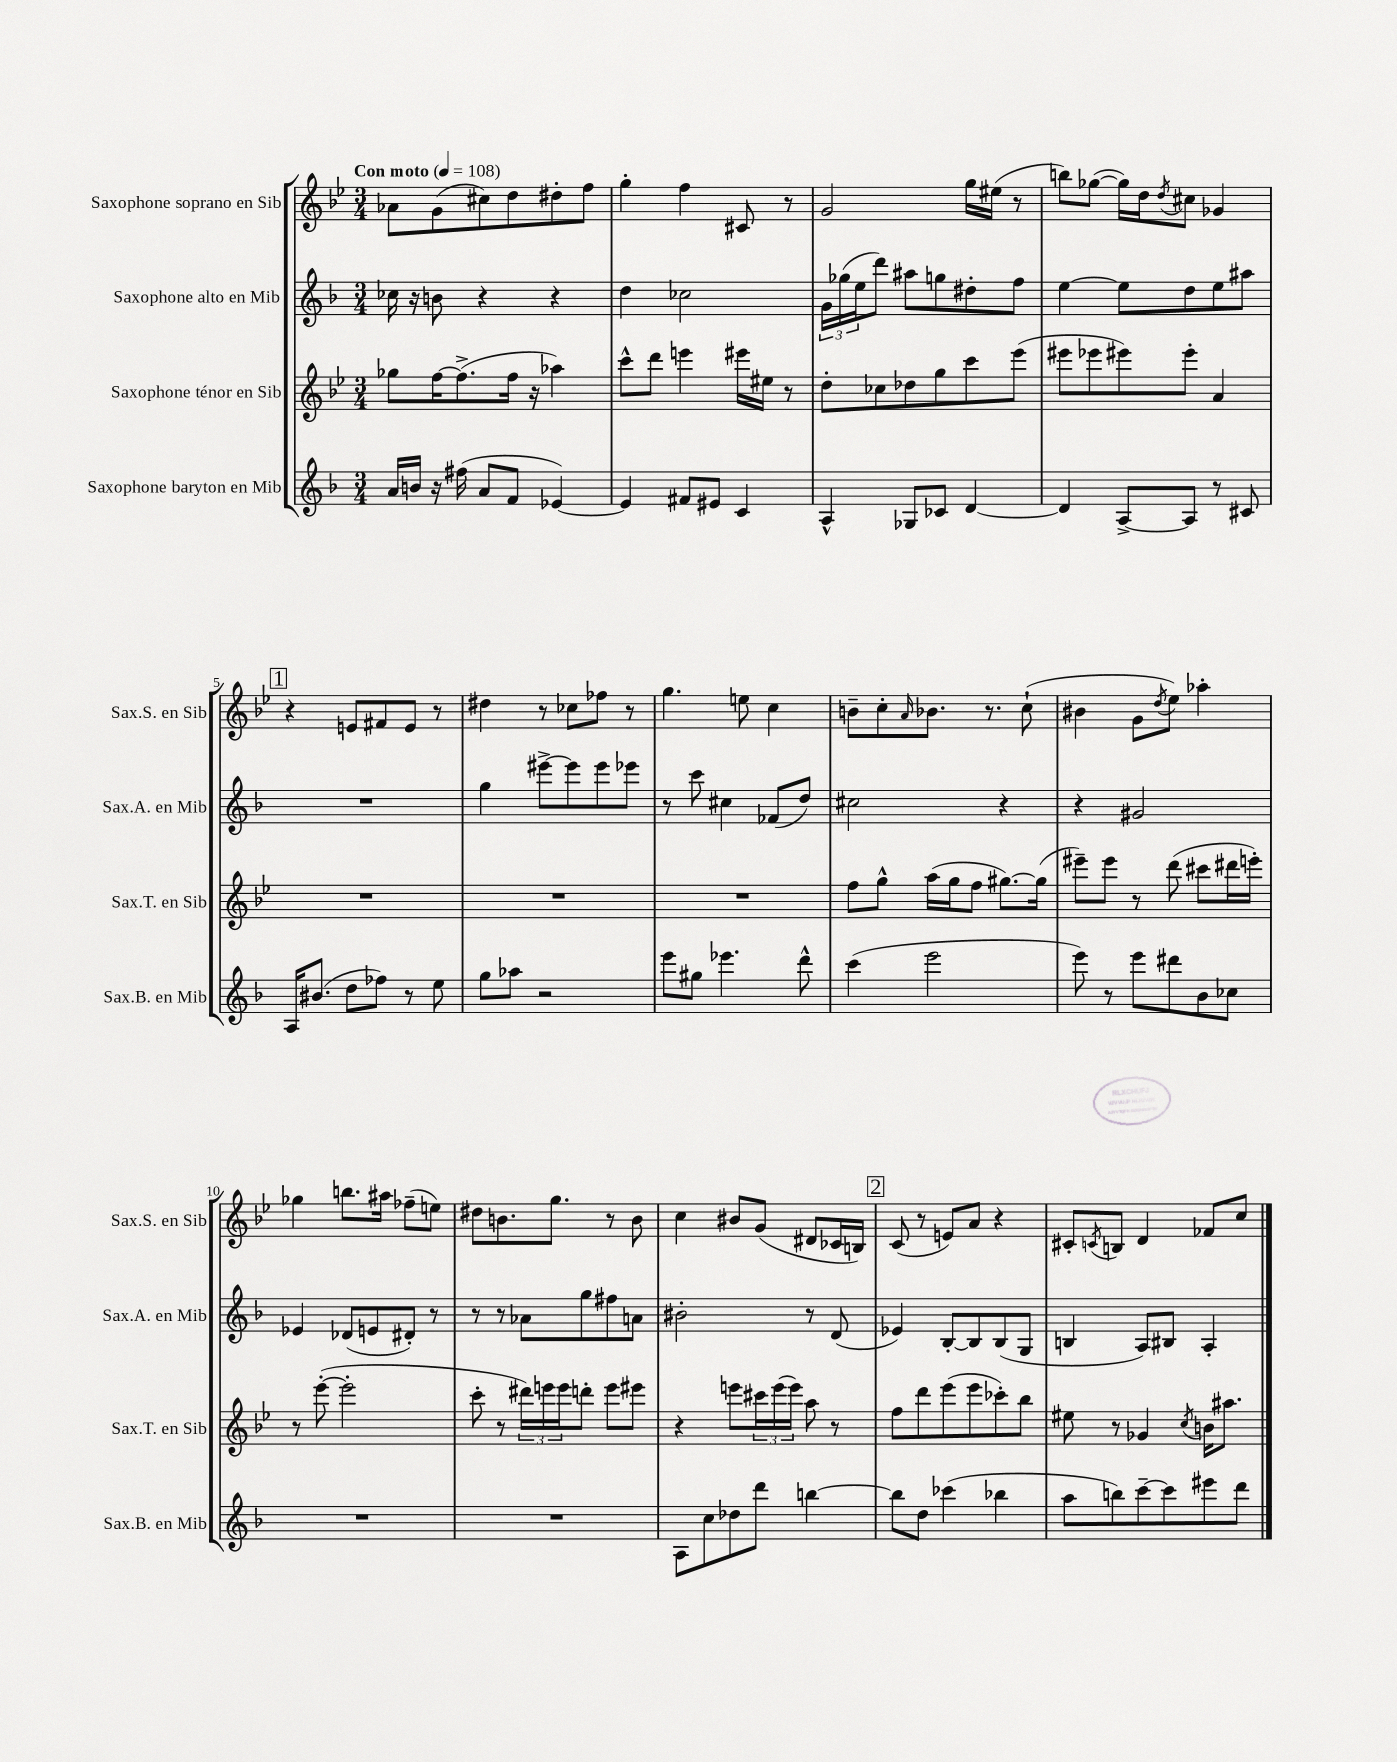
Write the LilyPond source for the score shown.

<<
\new StaffGroup <<
\new Staff = "s0" \with { instrumentName = "Saxophone soprano en Sib" shortInstrumentName = "Sax.S. en Sib" } {
    \clef treble \key bes \major \numericTimeSignature \time 3/4 \tempo "Con moto" 4 = 108
    aes'8 g'8( cis''8) d''8 dis''8-. f''8 |
    g''4-. f''4 cis'8 r8 |
    g'2 g''16 eis''16( r8 |
    b''8) ges''8~( ges''16) d''16 \acciaccatura { d''8 } cis''8 ges'4 |
    \mark \markup { \box "1" } r4 e'8 fis'8 e'8 r8 |
    dis''4 r8 ces''8 fes''8 r8 |
    g''4. e''8 c''4 |
    b'8-- c''8-. \grace { a'16 } bes'8. r8. c''8-!( |
    bis'4 g'8 \acciaccatura { d''8 } ees''8) aes''4-. |
    ges''4 b''8. ais''16 fes''8--( e''8) |
    dis''8 b'8. g''8. r8 b'8 |
    c''4 bis'8 g'8( dis'8 ces'16 b16) |
    \mark \markup { \box "2" } c'8( r8 e'8) a'8 r4 |
    cis'8-. \acciaccatura { c'8 } b8 d'4 fes'8 c''8 \bar "|." |
}
\new Staff = "s1" \with { instrumentName = "Saxophone alto en Mib" shortInstrumentName = "Sax.A. en Mib" } {
    \clef treble \key f \major \numericTimeSignature \time 3/4
    ces''16 r16 b'8 r4 r4 |
    d''4 ces''2 |
    \tuplet 3/2 { g'16 ges''16( e''16 } d'''8) ais''8 g''8 dis''8-. f''8 |
    e''4~ e''8 d''8 e''8 ais''8 |
    \mark \markup { \box "1" } R2. |
    g''4 eis'''8~-> eis'''8 eis'''8 ees'''8 |
    r8 c'''8 cis''4 fes'8( d''8) |
    cis''2 r4 |
    r4 gis'2 |
    ees'4 des'8( e'8 dis'8-.) r8 |
    r8 r8 aes'8 g''8 fis''8 a'8 |
    bis'2-. r8 d'8( |
    \mark \markup { \box "2" } ees'4) bes8~-. bes8 bes8( g8 |
    b4 a8) bis8 a4-. \bar "|." |
}
\new Staff = "s2" \with { instrumentName = "Saxophone ténor en Sib" shortInstrumentName = "Sax.T. en Sib" } {
    \clef treble \key bes \major \numericTimeSignature \time 3/4
    ges''8 f''16~ f''8.->( f''16 r16 aes''4) |
    c'''8-^ d'''8 e'''4 eis'''16 eis''16 r8 |
    d''8-. ces''8 des''8 g''8 c'''8 ees'''8( |
    eis'''8 ees'''8 eis'''8) eis'''8-. a'4 |
    \mark \markup { \box "1" } R2. |
    R2. |
    R2. |
    f''8 g''8-^ a''16( g''16 f''8 gis''8.~) gis''16( |
    eis'''8--) eis'''8 r8 d'''8( cis'''8 dis'''16 e'''16-.) |
    r8 ees'''8~-.( ees'''2-. |
    c'''8-. r8 \tuplet 3/2 { dis'''16) e'''16 e'''16 } d'''8-. e'''8 eis'''8 |
    r4 e'''8 \tuplet 3/2 { cis'''16 e'''16( e'''16) } a''8 r8 |
    \mark \markup { \box "2" } f''8 d'''8 ees'''8( ees'''8 ces'''8-.) bes''8 |
    eis''8 r8 ges'4 \acciaccatura { c''8 } b'16 ais''8. \bar "|." |
}
\new Staff = "s3" \with { instrumentName = "Saxophone baryton en Mib" shortInstrumentName = "Sax.B. en Mib" } {
    \clef treble \key f \major \numericTimeSignature \time 3/4
    a'16 b'16 r16 fis''16( a'8 f'8 ees'4~) |
    ees'4 fis'8 eis'8 c'4 |
    a4-^ ges8 ces'8 d'4~ |
    d'4 a8~-> a8 r8 cis'8 |
    \mark \markup { \box "1" } a16 bis'8.( d''8 fes''8) r8 e''8 |
    g''8 aes''8 r2 |
    e'''8 gis''8 ees'''4. d'''8-^ |
    c'''4( e'''2 |
    e'''8) r8 e'''8 dis'''8 bes'8 ces''8 |
    R2. |
    R2. |
    a8 c''8 des''8 d'''8 b''4~ |
    \mark \markup { \box "2" } b''8 d''8 ces'''4( bes''4 |
    a''8 b''8) c'''8~-- c'''8 eis'''8 d'''8 \bar "|." |
}
>>
>>
